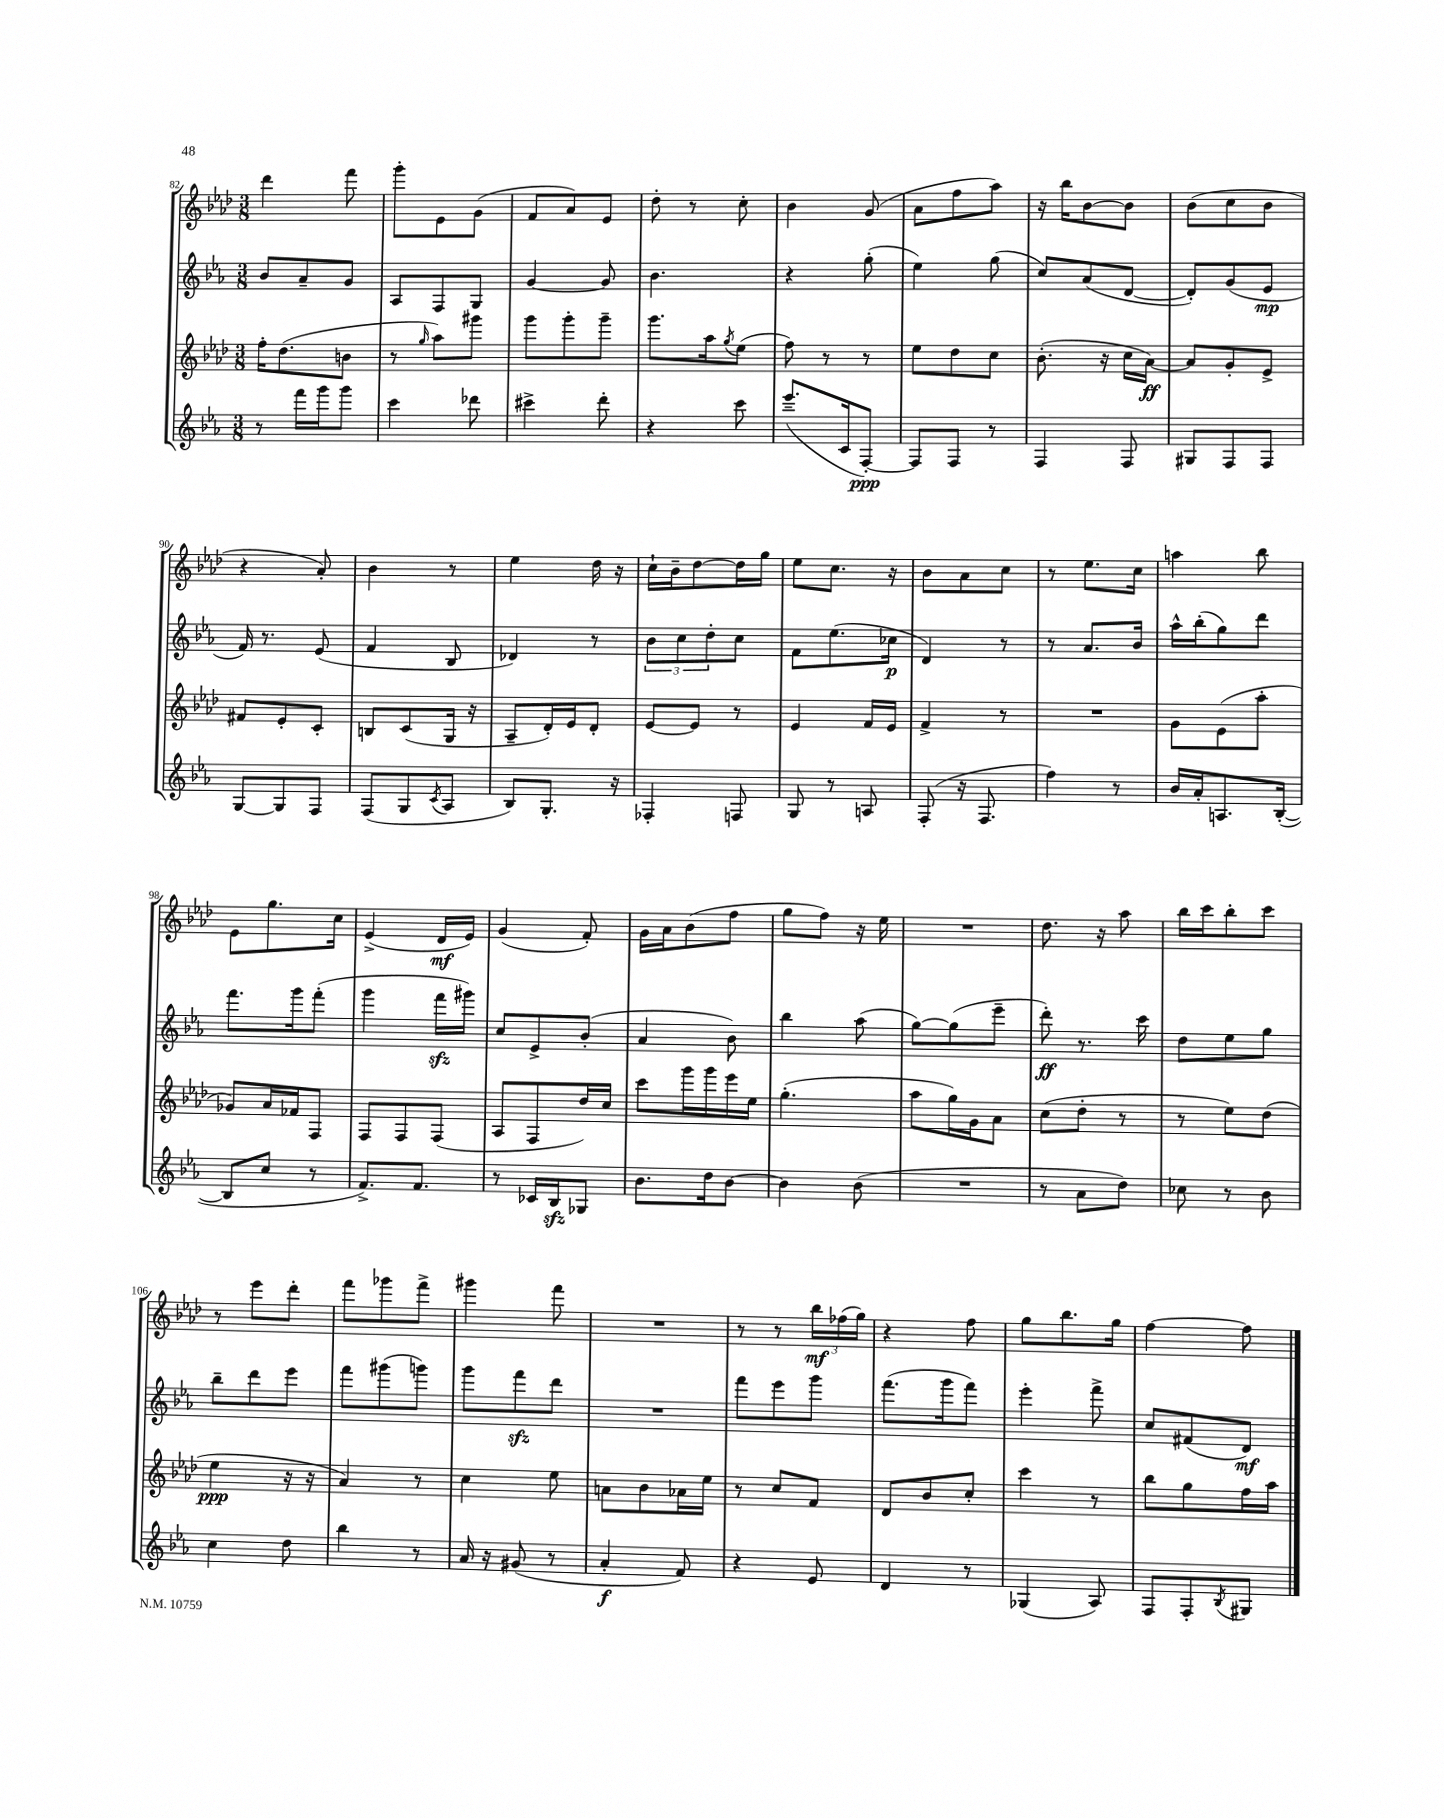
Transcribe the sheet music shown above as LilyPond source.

<<
\new StaffGroup <<
\new Staff = "s0" {
    \clef treble \key aes \major \numericTimeSignature \time 3/8
    des'''4 f'''8 |
    g'''8-. ees'8 g'8( |
    f'8 aes'8) ees'8 |
    des''8-. r8 c''8-. |
    bes'4 g'8( |
    aes'8 f''8 aes''8) |
    r16 bes''16 bes'8~ bes'8 |
    bes'8( c''8 bes'8 |
    r4 aes'8-.) |
    bes'4 r8 |
    ees''4 des''16 r16 |
    c''16-! bes'16-- des''8~ des''16 g''16 |
    ees''8 c''8. r16 |
    bes'8 aes'8 c''8 |
    r8 ees''8. c''16 |
    a''4 bes''8 |
    ees'8 g''8. c''16 |
    ees'4->( des'16\mf ees'16) |
    g'4( f'8-.) |
    g'16 aes'16 bes'8( f''8 |
    g''8 f''8) r16 ees''16 |
    R4. |
    des''8. r16 aes''8 |
    bes''16 c'''16 bes''8-. c'''8 |
    r8 ees'''8 des'''8-. |
    f'''8 ges'''8 f'''8-> |
    gis'''4 f'''8 |
    R4. |
    r8 r8 \tuplet 3/2 { bes''16\mf fes''16( g''16) } |
    r4 f''8 |
    g''8 bes''8. g''16 |
    f''4~ f''8 \bar "|." |
}
\new Staff = "s1" {
    \clef treble \key ees \major \numericTimeSignature \time 3/8
    bes'8 aes'8-- g'8 |
    aes8 f8 g8 |
    g'4~ g'8 |
    bes'4. |
    r4 g''8-.( |
    ees''4) g''8( |
    c''8) aes'8( d'8~ |
    d'8-.) g'8( ees'8\mp |
    f'16) r8. ees'8( |
    f'4 bes8 |
    des'4) r8 |
    \tuplet 3/2 { bes'8 c''8 d''8-. } c''8 |
    f'8 ees''8.( ces''16\p |
    d'4) r8 |
    r8 aes'8. bes'16 |
    aes''16-^ bes''16-.( g''8) d'''8 |
    f'''8. g'''16 f'''8-.( |
    g'''4 f'''16\sfz gis'''16) |
    c''8 ees'8-> bes'8-.( |
    aes'4 bes'8) |
    bes''4 aes''8( |
    g''8~) g''8( ees'''8-- |
    d'''8-.\ff) r8. c'''16 |
    d''8 ees''8 g''8 |
    bes''8-- d'''8 ees'''8 |
    f'''8 gis'''8( g'''8) |
    g'''8 f'''8\sfz d'''8 |
    R4. |
    f'''8 ees'''8 g'''8 |
    f'''8.( g'''16 f'''8) |
    ees'''4-. f'''8-> |
    c''8 fis'8( d'8\mf) \bar "|." |
}
\new Staff = "s2" {
    \clef treble \key aes \major \numericTimeSignature \time 3/8
    f''16-. des''8.( b'8 |
    r8 \grace { g''16 } aes''8) gis'''8 |
    g'''8 g'''8-. g'''8-- |
    g'''8. aes''16 \acciaccatura { g''8 } ees''8( |
    f''8) r8 r8 |
    ees''8 des''8 c''8 |
    bes'8.-.( r16 c''16 aes'16~\ff) |
    aes'8 g'8-. ees'8-> |
    fis'8 ees'8-. c'8-. |
    b8 c'8( g16 r16 |
    aes8-- des'16-.) ees'16 des'8-. |
    ees'8~ ees'8 r8 |
    ees'4 f'16 ees'16 |
    f'4-> r8 |
    R4. |
    g'8 ees'8( aes''8-. |
    ges'8) aes'16 fes'16 f8 |
    f8 f8 f8( |
    aes8 f8 des''16) c''16 |
    c'''8 g'''16 g'''16 ees'''16 ees''16 |
    g''4.-.( |
    aes''8 g''16) g'16 aes'8 |
    c''8( des''8-. r8 |
    r8 ees''8) des''8( |
    ees''4\ppp r16 r16 |
    aes'4) r8 |
    c''4 ees''8 |
    a'8 bes'8 aes'16 ees''16 |
    r8 c''8 f'8 |
    des'8 bes'8 c''8-. |
    c'''4 r8 |
    bes''8 g''8 f''16 aes''16 \bar "|." |
}
\new Staff = "s3" {
    \clef treble \key ees \major \numericTimeSignature \time 3/8
    r8 f'''16 g'''16 g'''8 |
    c'''4 des'''8 |
    cis'''4-> d'''8-. |
    r4 c'''8 |
    ees'''8.--( c'16 f8~-.\ppp) |
    f8 f8 r8 |
    f4 f8 |
    gis8 f8 f8 |
    g8~ g8 f8 |
    f8( g8 \acciaccatura { c'8 } aes8 |
    bes8) g8.-. r16 |
    fes4-. f8 |
    g8 r8 a8 |
    f8-.( r16 f8. |
    f''4) r8 |
    bes'16 aes'16-. a8. bes16~-.( |
    bes8 c''8 r8 |
    f'8.->) f'8. |
    r8 ces'16 bes16\sfz ges8 |
    bes'8. d''16 bes'8~ |
    bes'4 bes'8( |
    R4. |
    r8 aes'8 d''8) |
    ces''8 r8 bes'8 |
    c''4 d''8 |
    bes''4 r8 |
    aes'16 r16 gis'8( r8 |
    aes'4-.\f f'8) |
    r4 ees'8 |
    d'4 r8 |
    ges4( aes8) |
    f8 f8-. \acciaccatura { bes8 } gis8 \bar "|." |
}
>>
>>
\layout { \context { \Score currentBarNumber = #82 } }
